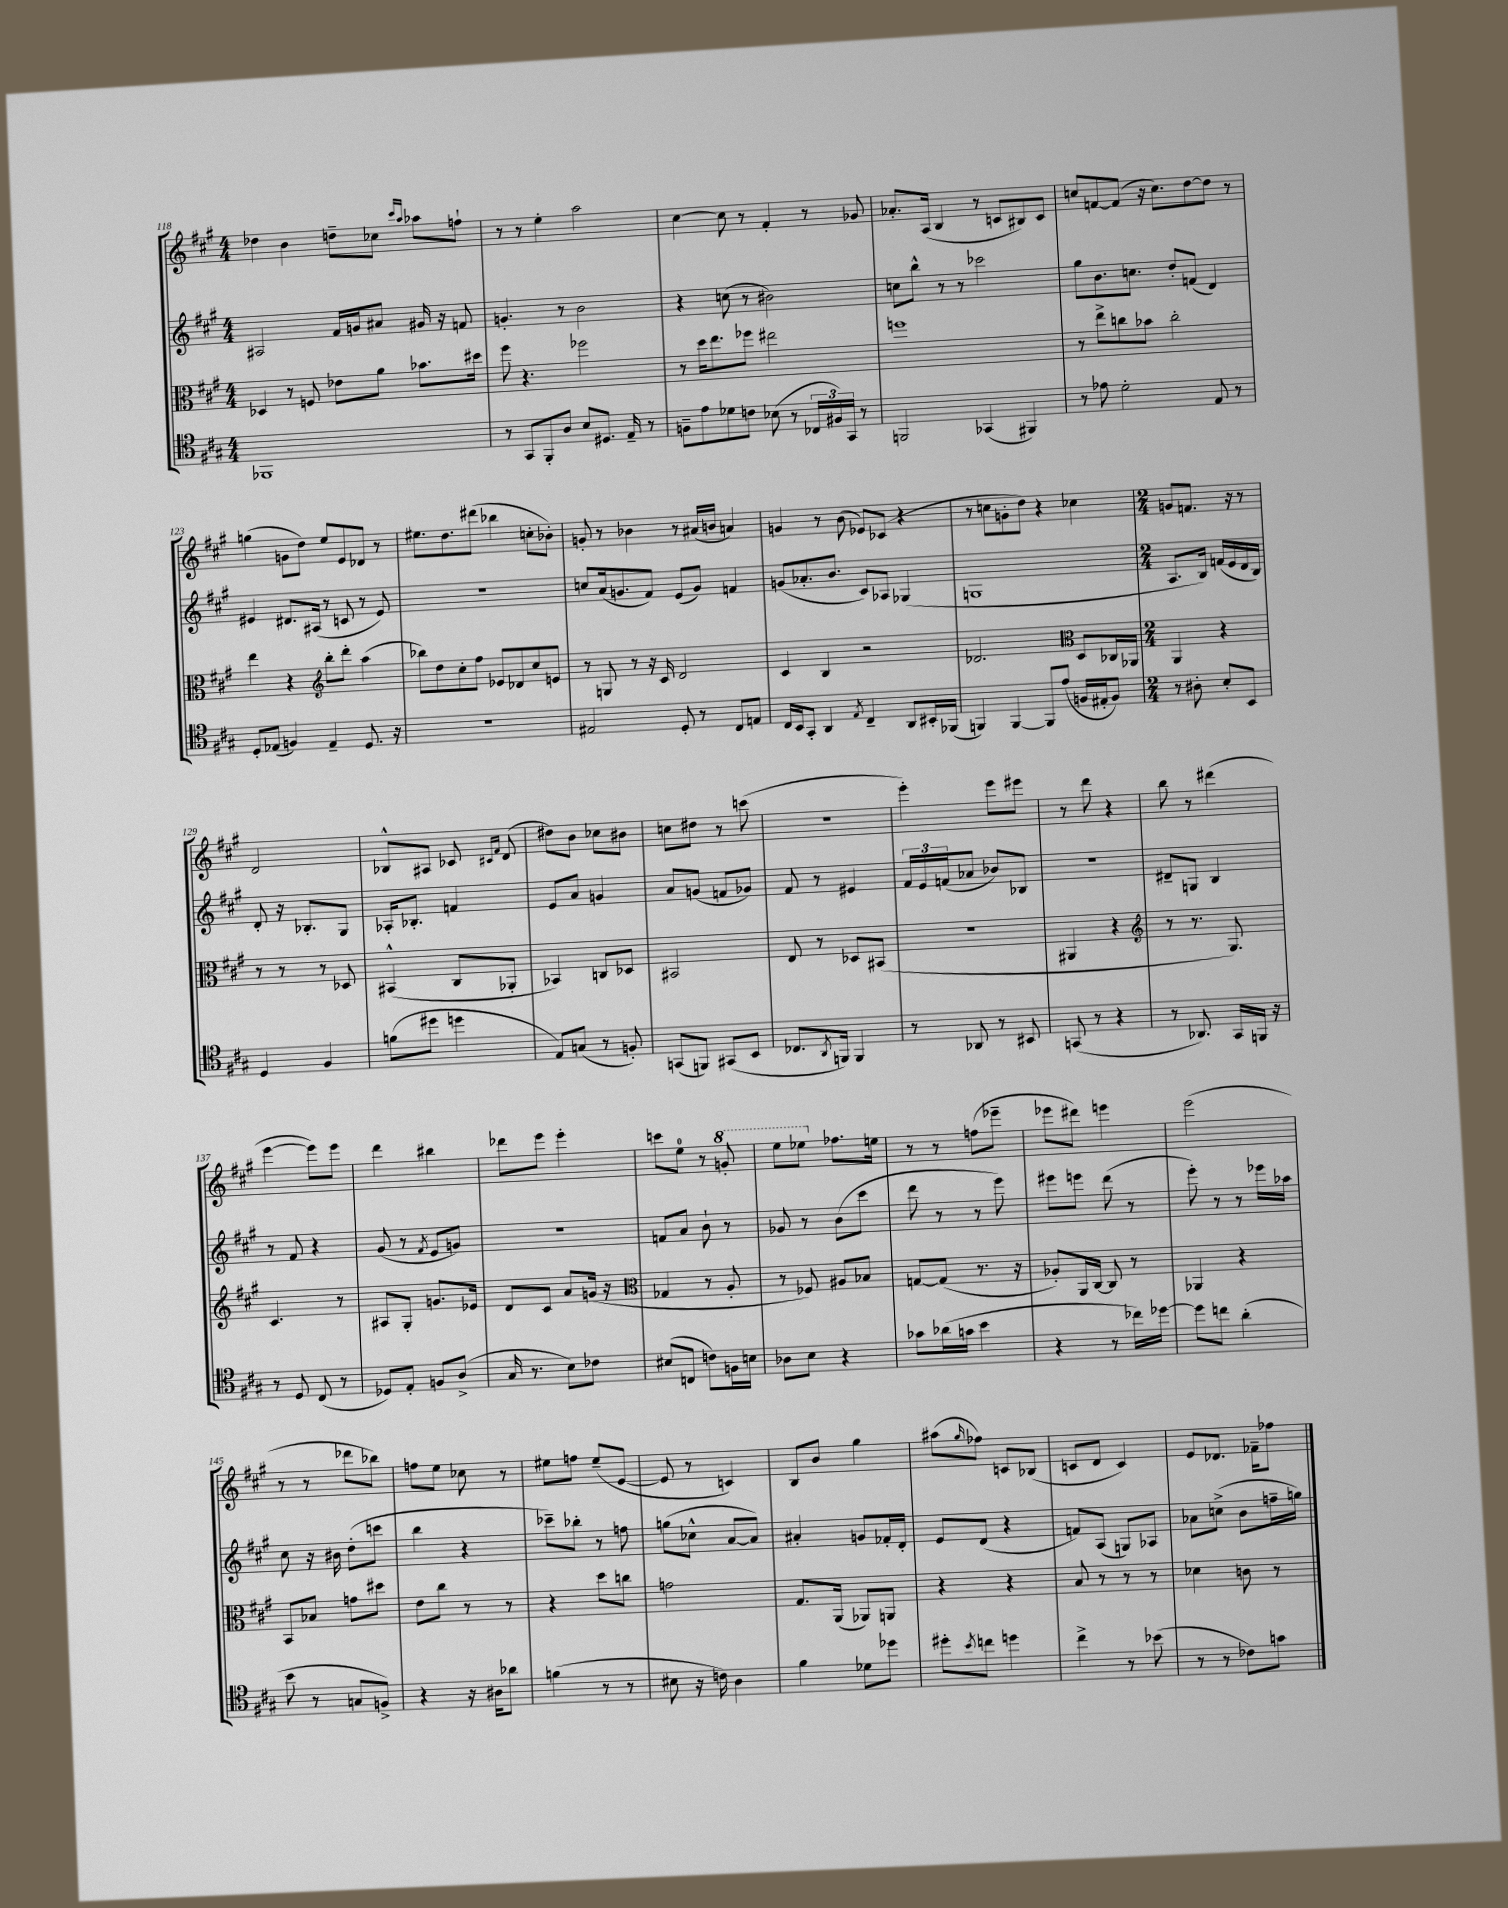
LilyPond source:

<<
\new StaffGroup <<
\new Staff = "s0" {
    \clef treble \key a \major \numericTimeSignature \time 4/4
    des''4 b'4 d''8-- ces''8 \grace { cis'''16 a''16 } aes''8 f''8-! |
    r8 r8 e''4-. a''2 |
    cis''4~ cis''8 r8 fis'4-. r8 ges'8 |
    aes'8.-. a16( b4 r8 c'8 bis8) c'8 |
    c''8 f'8~ f'8( r16 c''8.) d''8~ d''8 r8 |
    g''4( g'8 d''8) e''8 e'8 des'8 r8 |
    eis''8. d''8. dis'''8( bes''4 c''8-. bes'8-.) |
    g'8-. r8 bes'4 r8 ais'16( b'16 a'4) |
    g'4 r8 b'8( ees'8) ces'8( r4 |
    r8 c''8 g'8-. d''8) r4 ces''4 |
    \numericTimeSignature \time 2/4 g'8 f'8. r16 r8 |
    d'2 |
    bes8-^ ais8 ces'8 \grace { cis'16 fis'16 } d'8( |
    dis''8) b'8 ces''8 bis'8 |
    c''8 dis''8 r8 c'''8( |
    R2 |
    e'''4-.) e'''8 eis'''8 |
    r8 d'''8 r4 |
    b''8 r8 dis'''4( |
    e'''4~ e'''8) e'''8 |
    d'''4 bis''4 |
    des'''8 e'''8 e'''4-. |
    c'''8 e''8-0 r8 \ottava #1 g''8-. |
    e'''8 ees'''8 \ottava #0 fes''8. e''!16 |
    r8 r8 f''8( ees'''8-- |
    ees'''8 dis'''8) e'''4 |
    e'''2( |
    r8 r8 des'''8 bes''8) |
    f''8 e''8 ces''8 r8 |
    eis''8 f''8 eis''8--( e'8~ |
    e'8 r8 c'4) |
    b8 b'8 gis''4 |
    ais''8( \grace { gis''16 } fes''8) c'8 bes8( |
    c'8 d'8 c'4) |
    e'8 des'8. fes'16-- fes''8 \bar "|." |
}
\new Staff = "s1" {
    \clef treble \key a \major \numericTimeSignature \time 4/4
    ais2 fis'16 g'16 ais'8 gis'16 r16 f'8 |
    g'4.-. r8 b'2 |
    r4 c''8( r8 bis'2) |
    c''8 b''8-^ r8 r8 ces'''2 |
    gis''8 b'8. c''8. d''8-. f'8( d'4) |
    eis'4 dis'8. ais16( r8 c'8 r8 eis'8) |
    R1 |
    c''8 a'16( g'8. fis'8) e'8( g'8) f'4 |
    g'8( aes'8.-. b'8. cis'8) aes8 ges4( |
    g1 |
    \numericTimeSignature \time 2/4 a8. b16) f'16( e'16 d'16 b16) |
    d'8-. r16 bes8.-. gis8 |
    aes16-. bes8.-. f'4 |
    e'8 a'8 g'4 |
    a'8 g'8( f'8 ges'8) |
    fis'8 r8 eis'4 |
    \tuplet 3/2 { fis'16 e'16 f'16( } aes'8 bes'8) bes8 |
    R2 |
    dis'8-- g8 b4 |
    r8 fis'8 r4 |
    gis'8( r8 \acciaccatura { fis'8 } e'8 g'8) |
    r2 |
    f'8 a'8 b'8-! r8 |
    ges'8 r8 b'8( cis'''8 |
    d'''8 r8 r8 e'''8) |
    eis'''8 e'''8 d'''8( r8 |
    e'''8-.) r8 r8 ees'''16 aes''16 |
    cis''8 r16 bis'16 d''8-.( c'''8 |
    b''4 r4 |
    ces'''8--) bes''8-. r8 f''8 |
    g''8( ces''8-^ a'8~ a'8) |
    ais'4-. g'8 fes'16-. d'16-. |
    e'8 d'8( r4 |
    f'8) a8( g8) aes8 |
    aes'8 c''8->( b'8 f''16-- g''16) \bar "|." |
}
\new Staff = "s2" {
    \clef alto \key a \major \numericTimeSignature \time 4/4
    des4 r8 f8 ees'8 a'8 bes'8. dis''16 |
    fis''8 r4. fes''2 |
    r8 d''16 e''8. fes''8 eis''2 |
    f''1 |
    r8 e''8-> c''8 bes'8 c''2-. |
    e''4 r4 \clef treble b''8-. d'''8-. a''4( |
    bes''8) d''8 cis''8-. fis''8 ees'8 des'8 cis''8 e'8 |
    r8 g8 r8 r16 cis'16 d'2 |
    cis'4 b4 r2 |
    des'2. \clef alto d8 ces16 aes,16 |
    \numericTimeSignature \time 2/4 a,4 r4 |
    r8 r8 r8 des8 |
    bis,4-^( cis8 aes,8-. |
    bes,4) c8 des8 |
    bis,2 |
    e8 r8 des8 bis,8( |
    R2 |
    ais,4 r4 |
    \clef treble r8 r8. gis8.) |
    cis'4. r8 |
    ais8 gis8-. g'8. ees'16 |
    d'8 cis'8 a'8 g'16( r16 |
    \clef alto ges4 r8 a8-. |
    r8 fes8) ais8 bes8 |
    g8~ g8( r8. r16 |
    aes8-.) a,16 cis16~ cis8 r8 |
    aes,4 r4 |
    b,8 bes8 g'8 dis''8 |
    e'8 cis''8 r8 r8 |
    r4 d''8 c''8 |
    g'2 |
    gis8. a,16( aes,8) a,8 |
    r4 r4 |
    b8 r8 r8 r8 |
    des'4 c'8 r8 \bar "|." |
}
\new Staff = "s3" {
    \clef tenor \key a \major \numericTimeSignature \time 4/4
    fes,1 |
    r8 gis,8 fis,8-. a8 b8 dis8. e16-- r8 |
    f8-- e'8 des'8 c'8 bes8( r8 \tuplet 3/2 { ces16 fis16) gis,16 } r8 |
    f,2 ges,4( fis,4) |
    r8 ees'8 d'2-. e8 r8 |
    d8-. ees8( f4) ees4-- d8. r16 |
    R1 |
    eis2 d8-. r8 cis8 e8 |
    cis16 b,16 gis,8-. a,4 \acciaccatura { e8 } cis4-- a,8 bis,16-. fes,16( |
    f,4) f,4~ f,8 e'8( f16 eis16-. f8) |
    \numericTimeSignature \time 2/4 r8 ais8-. b8-. b,8 |
    d4 fis4 |
    f'8( dis''8 d''4 |
    e8) g8( r8 f8-.) |
    g,8( f,8) gis,8( b,8 |
    ces8. \acciaccatura { a,8 } f,16) f,4 |
    r8 aes,8 r8 bis,8 |
    g,8( r8 r4 |
    r8 aes,8.) gis,16 f,16 r16 |
    r8 d8 cis8( r8 |
    des8) e8-. f8 a8->( |
    gis16 r8. b8) ces'8 |
    bis8( c8 c'8) f16 b16 |
    aes8 b8 r4 |
    ges'8 aes'16( g'16 b'4 |
    r4 r8 ces''16) des''16~ |
    des''8 c''8 a'4-.( |
    b'8 r8 g8 f8->) |
    r4 r16 ais16 aes'8 |
    f'4( r8 r8 |
    bis8 r16 c'16) a4 |
    fis'4 des'8 des''8 |
    dis''8-. \acciaccatura { b'8 } c''8 d''4 |
    cis''4-> r8 bes'8( |
    r8 r8 ces'8) g'8 \bar "|." |
}
>>
>>
\layout { \context { \Score currentBarNumber = #118 } }
